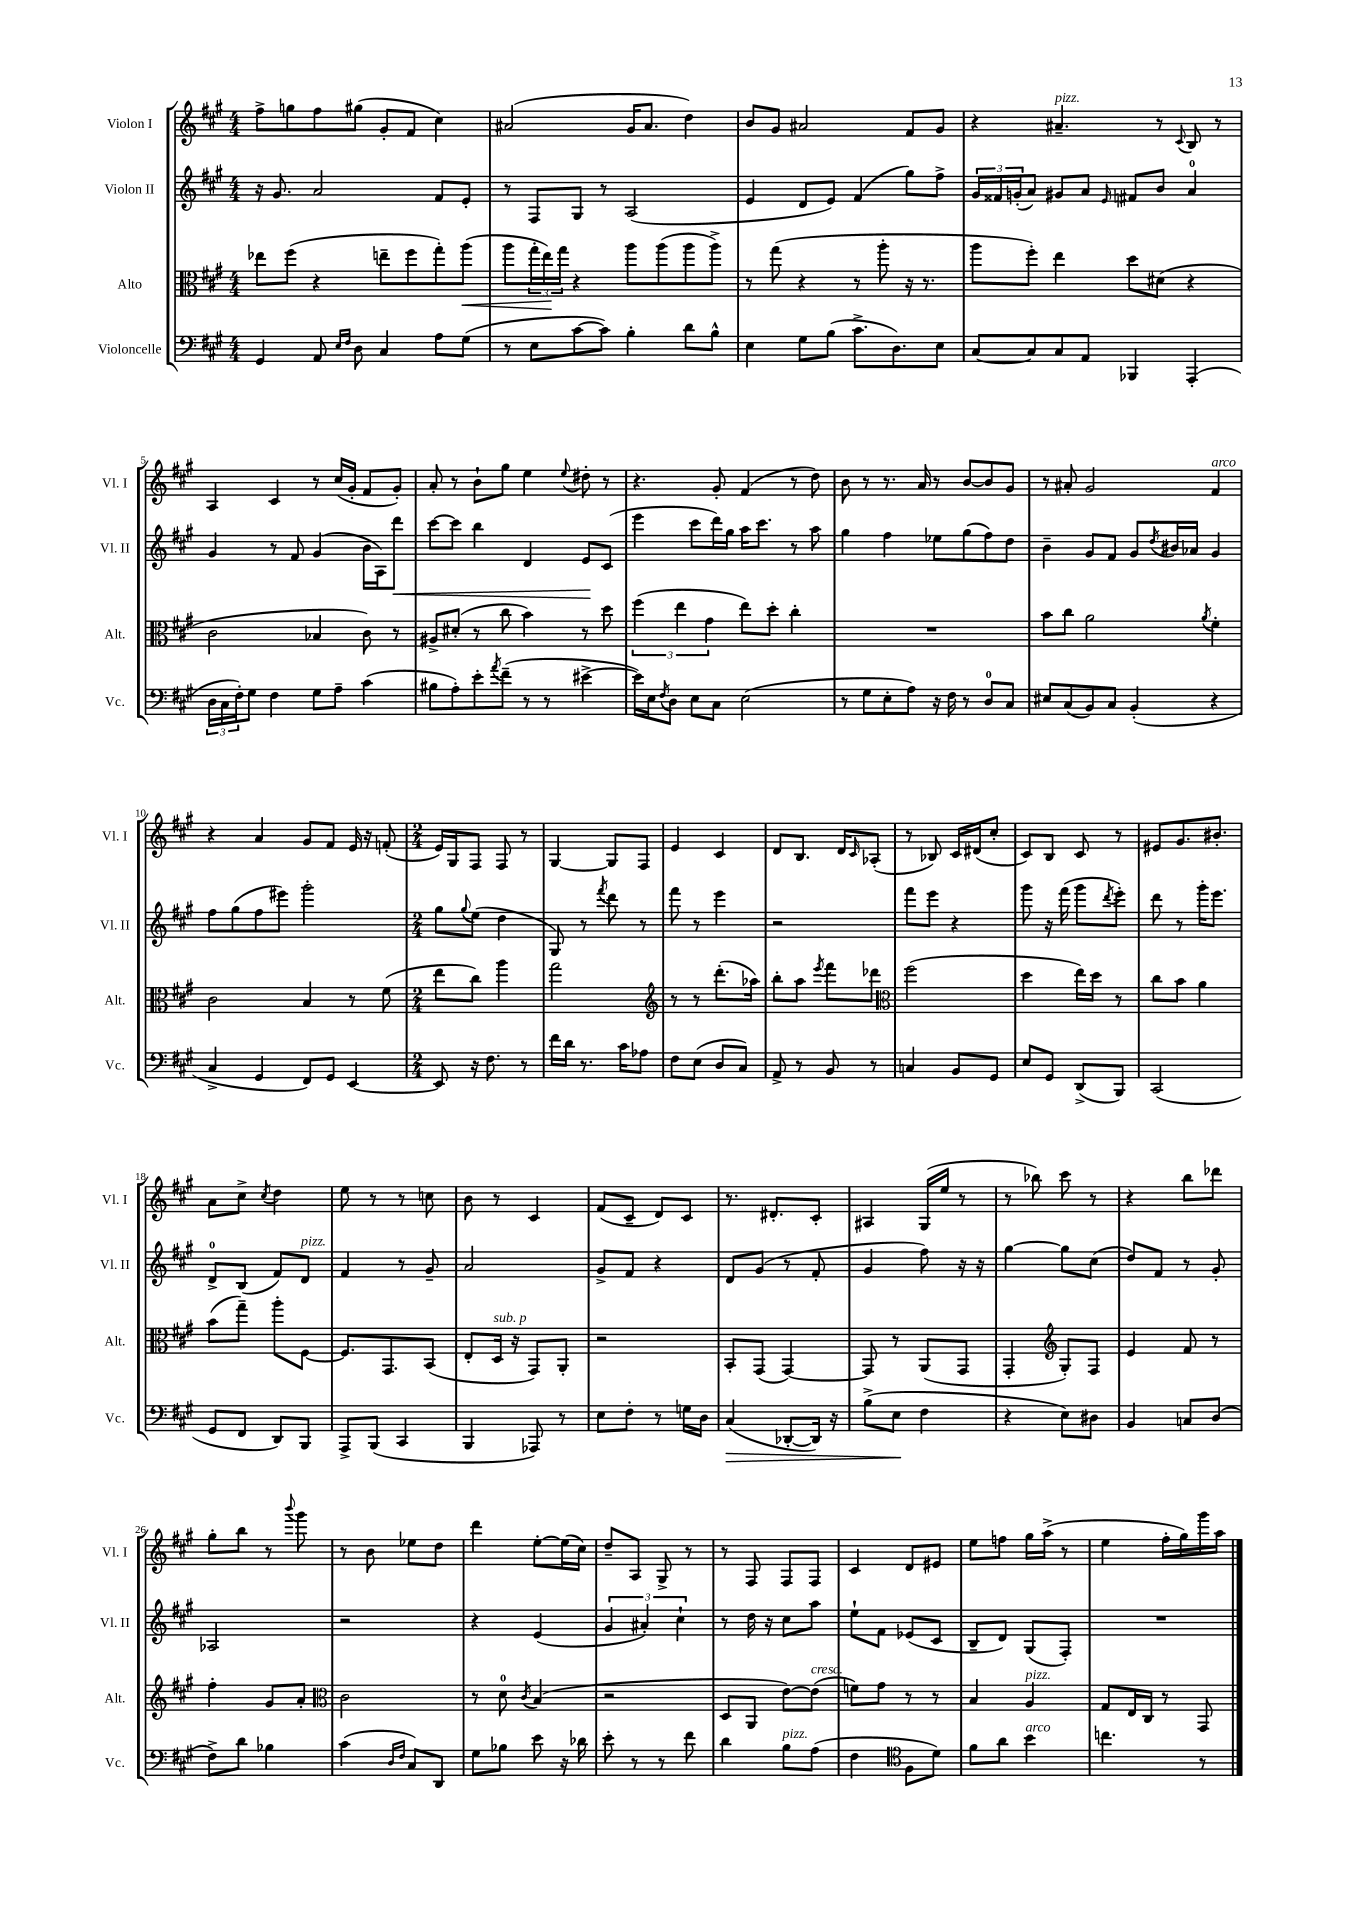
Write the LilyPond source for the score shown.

<<
\new StaffGroup <<
\new Staff = "s0" \with { instrumentName = "Violon I" shortInstrumentName = "Vl. I" } {
    \clef treble \key a \major \numericTimeSignature \time 4/4
    fis''8-> g''8 fis''8 gis''8( gis'8-. fis'8 cis''4) |
    ais'2( gis'16 ais'8. d''4) |
    b'8 gis'8 ais'2 fis'8 gis'8 |
    r4 ais'4.--^\markup { \italic "pizz." } r8 \appoggiatura { cis'8 } b8 r8 |
    a4 cis'4 r8 cis''16( gis'16-. fis'8 gis'8-.) |
    a'8-. r8 b'8-! gis''8 e''4 \appoggiatura { e''8 } dis''8-. r8 |
    r4. gis'8-. fis'4( r8 d''8) |
    b'8 r8 r8. a'16 r8 b'8~ b'8 gis'8 |
    r8 ais'8-. gis'2 fis'4^\markup { \italic "arco" } |
    r4 a'4 gis'8 fis'8 e'16 r16 f'8-.( |
    \numericTimeSignature \time 2/4 e'16) gis16 fis8 fis8 r8 |
    gis4~ gis8 fis8 |
    e'4 cis'4 |
    d'8 b8. d'16 \grace { cis'16 } aes8-.( |
    r8 bes8) cis'16 dis'16( cis''8-. |
    cis'8) b8 cis'8 r8 |
    eis'8 gis'8. bis'8.-. |
    a'8 cis''8-> \acciaccatura { cis''8 } d''4 |
    e''8 r8 r8 c''8 |
    b'8 r8 cis'4 |
    fis'8( cis'8-- d'8) cis'8 |
    r8. dis'8.-. cis'8-. |
    ais4 gis16( e''16 r8 |
    r8 bes''8) cis'''8 r8 |
    r4 b''8 des'''8 |
    gis''8-. b''8 r8 \appoggiatura { b'''8 } gis'''8 |
    r8 b'8 ees''8 d''8 |
    d'''4 e''8~-. e''16( cis''16) |
    d''8-- a8 gis8-> r8 |
    r8 fis8 fis8 fis8 |
    cis'4 d'8 eis'8 |
    e''8 f''8 gis''16 a''16->( r8 |
    e''4 fis''16-. gis''16) gis'''16 a''16 \bar "|." |
}
\new Staff = "s1" \with { instrumentName = "Violon II" shortInstrumentName = "Vl. II" } {
    \clef treble \key a \major \numericTimeSignature \time 4/4
    r16 gis'8. a'2 fis'8 e'8-. |
    r8 fis8 gis8 r8 a2( |
    e'4 d'8 e'8) fis'4( gis''8) fis''8-> |
    \tuplet 3/2 { gis'16 fisis'16 g'16-.( } a'8) gis'8 a'8 \grace { e'16 } fis'8 b'8 a'4-0 |
    gis'4 r8 fis'8 gis'4( b'16 a16) d'''8\< |
    cis'''8~ cis'''8 b''4 d'4 e'8\! cis'8( |
    e'''4 cis'''8 d'''16) gis''16 a''16 cis'''8. r8 a''8 |
    gis''4 fis''4 ees''8 gis''8( fis''8) d''8 |
    b'4-- gis'8 fis'8 gis'8 \acciaccatura { d''8 } bis'16 aes'16 gis'4 |
    fis''8 gis''8( fis''8 eis'''8) gis'''2-. |
    \numericTimeSignature \time 2/4 gis''8 \appoggiatura { gis''8 } e''8( d''4 |
    gis8) r8 \acciaccatura { fis'''8 } d'''8 r8 |
    fis'''8 r8 e'''4 |
    r2 |
    fis'''8 e'''8 r4 |
    gis'''8 r16 fis'''16( gis'''8 \acciaccatura { d'''8 } e'''8-.) |
    d'''8 r8 gis'''16-. e'''8. |
    d'8-0-> b8( fis'8) d'8^\markup { \italic "pizz." } |
    fis'4 r8 gis'8-- |
    a'2 |
    gis'8-> fis'8 r4 |
    d'8 gis'8( r8 fis'8-. |
    gis'4 fis''8) r16 r16 |
    gis''4~ gis''8 cis''8( |
    d''8) fis'8 r8 gis'8-. |
    aes2 |
    r2 |
    r4 e'4( |
    \tuplet 3/2 { gis'4 ais'4-.) cis''4-! } |
    r8 d''16 r16 cis''8 a''8 |
    e''8-! fis'8 ees'8( cis'8 |
    b8-- d'8) gis8( fis8-.) |
    R2 \bar "|." |
}
\new Staff = "s2" \with { instrumentName = "Alto" shortInstrumentName = "Alt." } {
    \clef alto \key a \major \numericTimeSignature \time 4/4
    ees''8 fis''8( r4 e''8-- fis''8 gis''8-.) a''8\<( |
    a''8 \tuplet 3/2 { gis''16-. e''16\!) gis''16 } r4 a''8 a''8( a''8 a''8->) |
    r8 gis''8( r4 r8 a''8-. r16 r8. |
    a''8 fis''8-.) e''4 d''8 dis'8( r4 |
    cis'2 bes4 cis'8) r8 |
    ais8-> dis'8-.( r8 cis''8 b'4) r8 d''8 |
    \tuplet 3/2 { fis''4( e''4 gis'4 } e''8) d''8-. cis''4-. |
    R1 |
    b'8 cis''8 a'2 \acciaccatura { a'8 } fis'4-. |
    cis'2 b4 r8 fis'8( |
    \numericTimeSignature \time 2/4 e''8 cis''8) a''4 |
    gis''2 |
    \clef treble r8 r8 d'''8.-.( aes''16) |
    b''8-. a''8 \acciaccatura { e'''8 } fis'''8 des'''8 |
    \clef alto fis''2( |
    d''4 e''16) d''16 r8 |
    cis''8 b'8 a'4 |
    b'8( gis''8--) a''8-. fis8~ |
    fis8. gis,8. b,8( |
    e8-. d16^\markup { \italic "sub. p" } r16 gis,8) a,8-. |
    r2 |
    b,8-. gis,8( gis,4~) |
    gis,8 r8 a,8( gis,8 |
    gis,4-. \clef treble gis8-.) fis8 |
    e'4 fis'8 r8 |
    fis''4-. gis'8 a'8-. |
    \clef alto cis'2 |
    r8 d'8-0 \acciaccatura { cis'8 } b4( |
    r2 |
    d8 a,8 e'8~) e'8^\markup { \italic "cresc." }( |
    f'8) gis'8 r8 r8 |
    b4 a4^\markup { \italic "pizz." } |
    gis8 e16 cis16 r8 gis,8 \bar "|." |
}
\new Staff = "s3" \with { instrumentName = "Violoncelle" shortInstrumentName = "Vc." } {
    \clef bass \key a \major \numericTimeSignature \time 4/4
    gis,4 a,8 \grace { e16 fis16 } d8 cis4 a8 gis8( |
    r8 e8 cis'8~ cis'8) b4-. d'8 b8-^ |
    e4 gis8 b8( cis'8.-> d8.) e8 |
    cis8~ cis8 cis8 a,8 bes,,4 a,,4-.( |
    \tuplet 3/2 { d16 cis16 fis16-.) } gis8 fis4 gis8 a8-- cis'4( |
    bis8 a8-.) e'8-. \acciaccatura { a'8 } fis'8--( r8 r8 eis'4~-> |
    eis'16) e16 \acciaccatura { fis8 } d8 e8 cis8 e2( |
    r8 gis8 e8-. a8) r16 fis16 r8 d8-0 cis8 |
    eis8 cis8( b,8) cis8 b,4-.( r4 |
    cis4-> gis,4 fis,8) gis,8 e,4~ |
    \numericTimeSignature \time 2/4 e,8 r16 fis8. r8 |
    fis'16 d'16 r8. cis'16 aes8 |
    fis8 e8( d8 cis8) |
    a,8-> r8 b,8 r8 |
    c4 b,8 gis,8 |
    e8 gis,8 d,8->( b,,8) |
    cis,2( |
    gis,8 fis,8 d,8) b,,8 |
    a,,8-> b,,8( cis,4 |
    b,,4 aes,,8) r8 |
    e8 fis8-. r8 g16 d16 |
    cis4\>( des,8~-. des,16) r16 |
    b8->( e8\! fis4 |
    r4 e8) dis8 |
    b,4 c8 d8( |
    fis8->) d'8 bes4 |
    cis'4( \grace { d16 fis16 } cis8) d,8 |
    gis8 bes8 e'8 r16 des'16 |
    e'8-. r8 r8 fis'8 |
    d'4 b8^\markup { \italic "pizz." } a8( |
    fis4 \clef tenor fis8 d'8) |
    fis'8 a'8 b'4^\markup { \italic "arco" } |
    c''4. r8 \bar "|." |
}
>>
>>
